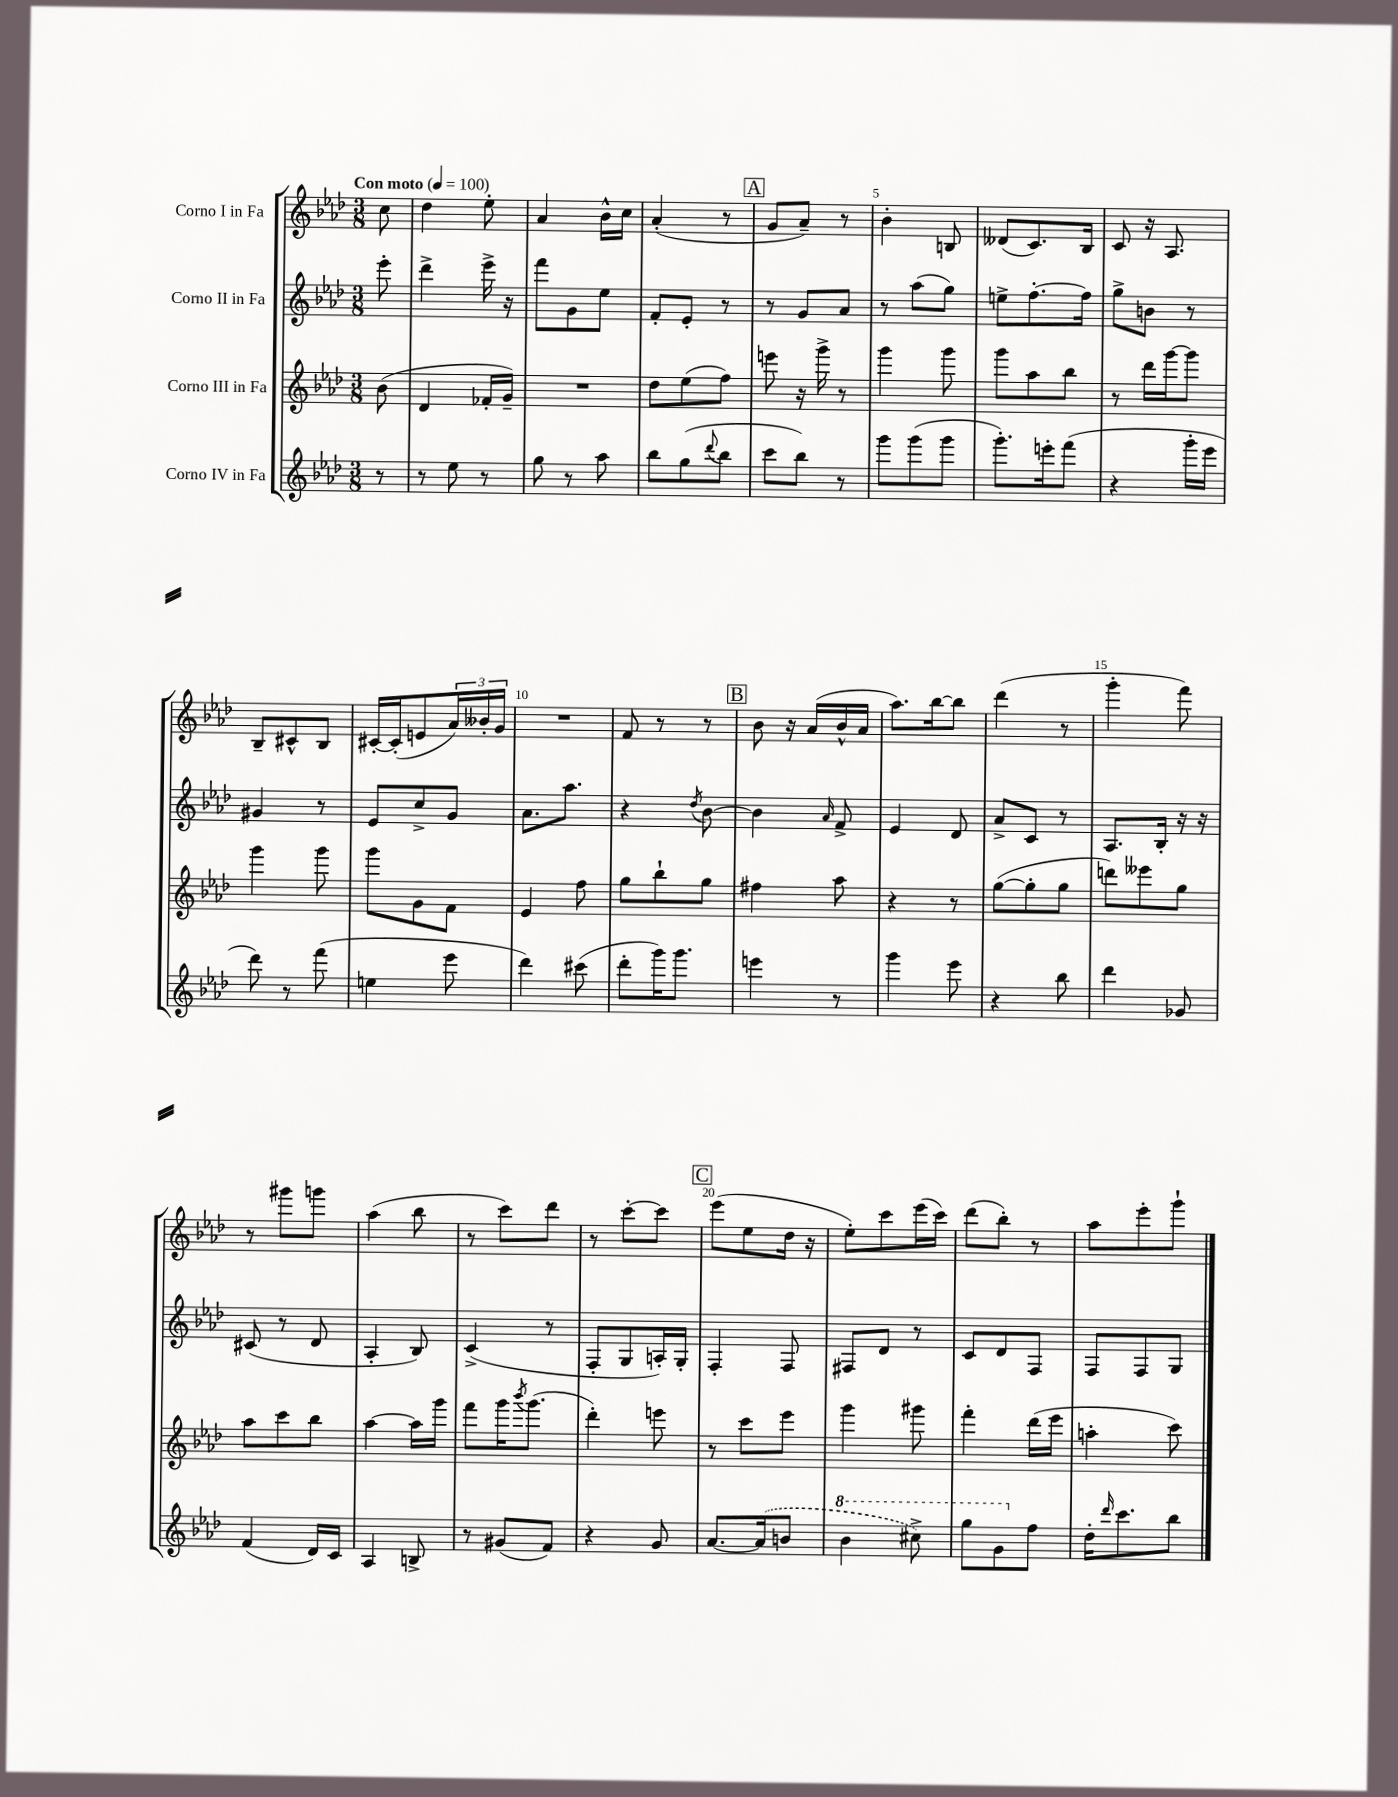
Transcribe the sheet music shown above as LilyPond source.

<<
\new StaffGroup <<
\new Staff = "s0" \with { instrumentName = "Corno I in Fa" } {
    \clef treble \key aes \major \numericTimeSignature \time 3/8 \partial 8 \tempo "Con moto" 4 = 100
    c''8 |
    des''4 ees''8-. |
    aes'4 bes'16-^ c''16 |
    aes'4-.( r8 |
    \mark \markup { \box "A" } g'8 aes'8--) r8 |
    bes'4-. b8 |
    deses'8( c'8.) bes16 |
    c'8 r16 aes8. |
    bes8-- cis'8-^ bes8 |
    cis'16~-. cis'16-.( e'8 \tuplet 3/2 { aes'16) beses'16-. g'16 } |
    R4. |
    f'8 r8 r8 |
    \mark \markup { \box "B" } bes'8 r16 aes'16( bes'16-^ aes'16 |
    aes''8.) bes''16~ bes''8 |
    des'''4( r8 |
    g'''4-. f'''8) |
    r8 gis'''8 g'''8 |
    aes''4( bes''8 |
    r8 c'''8) des'''8 |
    r8 c'''8~-. c'''8 |
    \mark \markup { \box "C" } ees'''8( ees''8 des''16 r16 |
    ees''8-.) c'''8 ees'''16( c'''16) |
    des'''8( bes''8-.) r8 |
    aes''8 ees'''8-. g'''8-! \bar "|." |
}
\new Staff = "s1" \with { instrumentName = "Corno II in Fa" } {
    \clef treble \key aes \major \numericTimeSignature \time 3/8 \partial 8
    ees'''8-. |
    des'''4-> ees'''16-> r16 |
    f'''8 g'8 ees''8 |
    f'8-. ees'8-. r8 |
    \mark \markup { \box "A" } r8 g'8 aes'8 |
    r8 aes''8( g''8) |
    e''8-> f''8.~-. f''16 |
    g''8-> b'8 r8 |
    gis'4 r8 |
    ees'8 c''8-> g'8 |
    aes'8. aes''8. |
    r4 \acciaccatura { des''8 } bes'8~ |
    \mark \markup { \box "B" } bes'4 \grace { aes'16 } f'8-> |
    ees'4 des'8 |
    aes'8-> c'8 r8 |
    aes8. bes16-. r16 r16 |
    cis'8( r8 des'8 |
    aes4-. bes8) |
    c'4->( r8 |
    f8-. g8 a16-.) g16-. |
    \mark \markup { \box "C" } f4-. f8 |
    fis8 des'8 r8 |
    c'8 des'8 f8 |
    f8 f8 g8 \bar "|." |
}
\new Staff = "s2" \with { instrumentName = "Corno III in Fa" } {
    \clef treble \key aes \major \numericTimeSignature \time 3/8 \partial 8
    bes'8( |
    des'4 fes'16-. g'16--) |
    R4. |
    des''8 ees''8( f''8) |
    \mark \markup { \box "A" } e'''8 r16 g'''16-> r8 |
    g'''4 g'''8 |
    g'''8 aes''8 bes''8 |
    r8 des'''16 g'''16~ g'''8 |
    g'''4 g'''8 |
    g'''8 g'8 f'8 |
    ees'4 f''8 |
    g''8 bes''8-! g''8 |
    \mark \markup { \box "B" } fis''4 aes''8 |
    r4 r8 |
    g''8~( g''8-. g''8 |
    d'''8) eeses'''8 g''8 |
    aes''8 c'''8 bes''8 |
    aes''4~ aes''16 g'''16 |
    f'''8 g'''16 \acciaccatura { bes'''8 } g'''8.( |
    des'''4-.) e'''8 |
    \mark \markup { \box "C" } r8 c'''8 ees'''8 |
    g'''4 gis'''8 |
    f'''4-. des'''16( ees'''16 |
    a''4-. c'''8) \bar "|." |
}
\new Staff = "s3" \with { instrumentName = "Corno IV in Fa" } {
    \clef treble \key aes \major \numericTimeSignature \time 3/8 \partial 8
    r8 |
    r8 ees''8 r8 |
    g''8 r8 aes''8 |
    bes''8 g''8( \appoggiatura { des'''8 } bes''8 |
    \mark \markup { \box "A" } c'''8 bes''8) r8 |
    g'''8 g'''8( g'''8 |
    g'''8.-.) e'''16-. f'''8( |
    r4 g'''16-. ees'''16 |
    des'''8) r8 f'''8( |
    e''4 ees'''8 |
    des'''4) cis'''8( |
    des'''8-. g'''16) g'''8. |
    \mark \markup { \box "B" } e'''4 r8 |
    g'''4 ees'''8 |
    r4 bes''8 |
    des'''4 ges'8 |
    f'4( des'16) c'16 |
    aes4 b8-> |
    r8 gis'8( f'8) |
    r4 g'8 |
    \mark \markup { \box "C" } aes'8.~ \once \slurDashed aes'16( b'8 |
    \ottava #1 bes''4 cis'''8->) |
    g'''8 g''8 \ottava #0 f''8 |
    des''16-. \grace { des'''16 } c'''8. bes''8 \bar "|." |
}
>>
>>
\layout { \context { \Score \override BarNumber.break-visibility = ##(#f #t #t) barNumberVisibility = #(every-nth-bar-number-visible 5) } }
